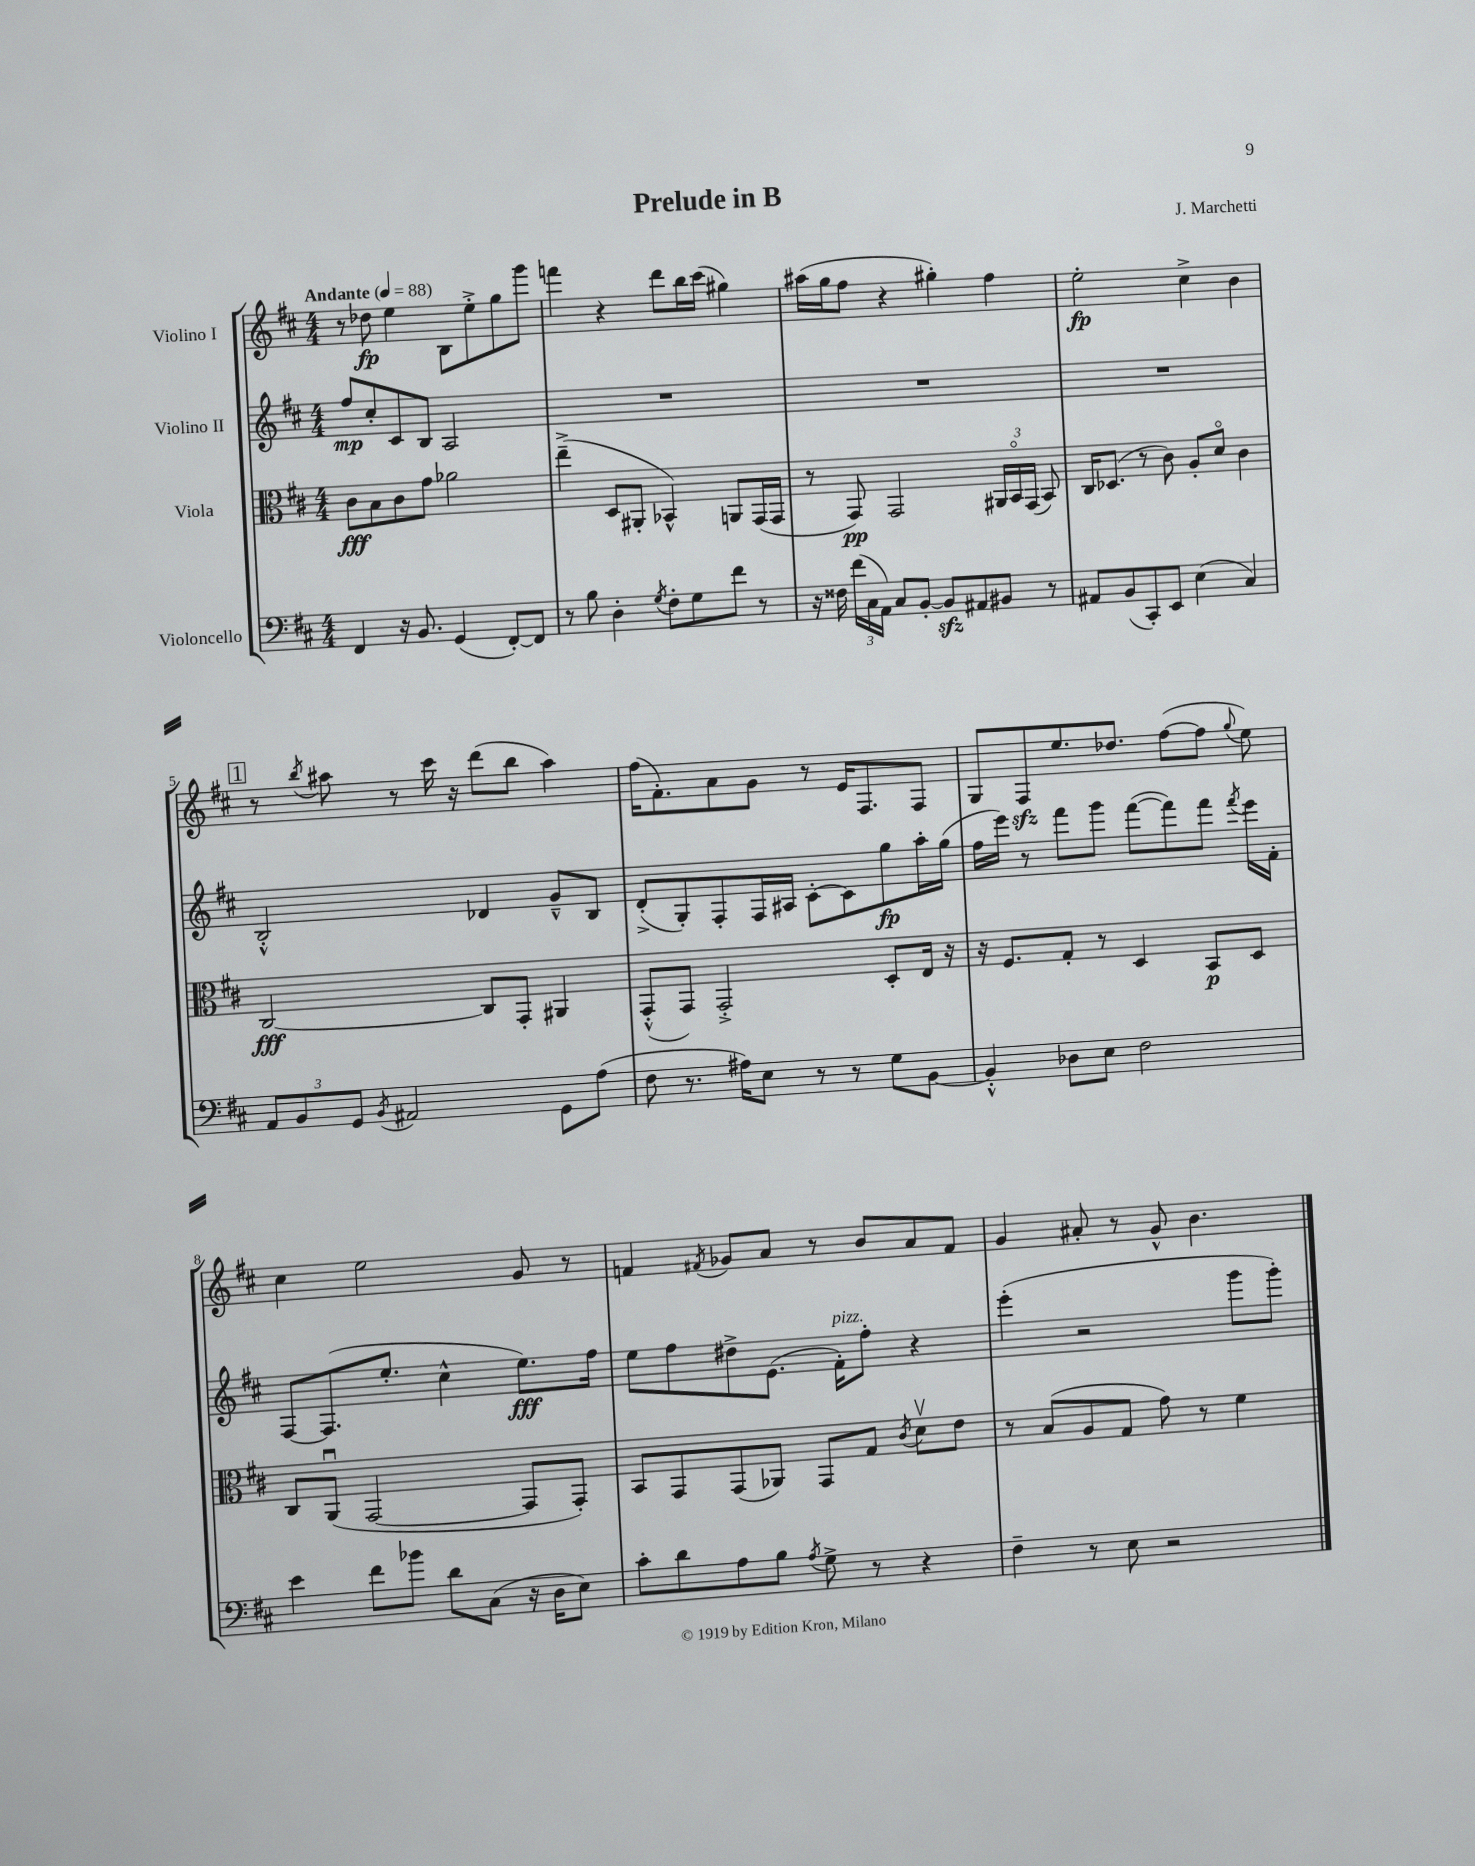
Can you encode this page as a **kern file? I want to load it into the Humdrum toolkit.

**kern	**kern	**dynam	**kern	**dynam	**kern	**dynam
*part4	*part3	*part3	*part2	*part2	*part1	*part1
*staff4	*staff3	*staff3	*staff2	*staff2	*staff1	*staff1
*I"Violoncello	*I"Viola	*	*I"Violino II	*	*I"Violino I	*
*clefF4	*clefC3	*	*clefG2	*	*clefG2	*
*k[f#c#]	*k[f#c#]	*	*k[f#c#]	*	*k[f#c#]	*
*M4/4	*M4/4	*	*M4/4	*	*M4/4	*
*MM88	*MM88	*	*MM88	*	*MM88	*
=1	=1	=1	=1	=1	=1	=1
!	!	!	!	!	!LO:TX:a:B:t=Andante	!
4FF#/	8c#\L	fff	8ff#/L	mp	8r	.
.	8B\	.	8cc#'/	.	8dd-X\	fp
16r	8c#\	.	8c#/	.	4ee\	.
8.BB/	.	.	.	.	.	.
.	8g\J	.	8B/J	.	.	.
(4GG/	2a-X\	.	2A/	.	8B\L	.
.	.	.	.	.	8ee'^\	.
[8FF#'/L)	.	.	.	.	8gg\	.
8FF#/J]	.	.	.	.	8ggg\J	.
=2	=2	=2	=2	=2	=2	=2
8r	(4ee~^\	.	1r	.	4fffn\	.
8B\	.	.	.	.	.	.
4D'\	8D/L	.	.	.	4r	.
.	8AA#X'/J	.	.	.	.	.
8qG/	.	.	.	.	.	.
8F#'\L	4BB-X^^/)	.	.	.	8ddd\L	.
8G\	.	.	.	.	16bb\L	.
.	.	.	.	.	(16ccc#\JJ	.
8f#\J	8AAn/L	.	.	.	4gg#X\)	.
8r	(16GG/L	.	.	.	.	.
.	16GG/JJ	.	.	.	.	.
=3	=3	=3	=3	=3	=3	=3
16r	8r	.	1r	.	(16aa#X\LL	.
16F##X\	.	.	.	.	16gg\J	.
(24f#\LL	8GG/)	pp	.	.	8ff#\J	.
24C#\	.	.	.	.	.	.
24AA\JJ)	.	.	.	.	.	.
8C#/L	2GG/	.	.	.	4r	.
[8BB'/J	.	.	.	.	.	.
8BBzz/L]	.	.	.	.	4gg#X'\)	.
8AA#X/	.	.	.	.	.	.
8BB#X/J	24AA#X/LL	.	.	.	4ff#\	.
.	24BB/	.	.	.	.	.
.	(24GG/JJ	.	.	.	.	.
8r	8BB/)	.	.	.	.	.
=4	=4	=4	=4	=4	=4	=4
8AA#X/L	16C#/KL	.	1r	.	2ee'\	fp
.	(8.D-X/J	.	.	.	.	.
(8BB/	.	.	.	.	.	.
8CC#'/)	8r	.	.	.	.	.
8EE/J	8c#\)	.	.	.	.	.
(4E\	8A'/L	.	.	.	4cc#^\	.
.	8d/J	.	.	.	.	.
4C#/)	4c#\	.	.	.	4b\	.
!!LO:LB:g=z
!!LO:REH:place=s1:t=1
=5	=5	=5	=5	=5	=5	=5
12AA/L	[2C#/	fff	2B'^^/	.	8r	.
12BB/	.	.	.	.	.	.
.	.	.	.	.	8qbb/	.
.	.	.	.	.	8aa#X\	.
12GG/J	.	.	.	.	.	.
8qBB/	.	.	.	.	.	.
2AA#X/	.	.	.	.	8r	.
.	.	.	.	.	16ccc#\	.
.	.	.	.	.	16r	.
.	8C#/L]	.	4d-X/	.	(8ddd\L	.
.	8GG'/J	.	.	.	8bb\J	.
8GG\L	4AA#X/	.	8g~^^/L	.	4aa#\)	.
(8A\J	.	.	8B/J	.	.	.
=6	=6	=6	=6	=6	=6	=6
8F#\	(8GG'^^/L	.	(8d'^/L	.	(16ff#\KL	.
.	.	.	.	.	8.f#'\)	.
8.r	8GG/J)	.	8G'/)	.	.	.
.	2GG'^/	.	8F#'/	.	8a\	.
16A#X\KL)	.	.	.	.	.	.
8E\J	.	.	16F#/L	.	8g\J	.
.	.	.	16A#X/JJ	.	.	.
8r	.	.	[8c#'\L	.	8r	.
8r	.	.	8c#\]	.	16e/KL	.
.	.	.	.	.	8.F#/	.
8G\L	8D'/L	.	8gg\	fp	.	.
[8BB\J	16E/Jk	.	16aa'\L	.	8F#/J	.
.	16r	.	(16gg\JJ	.	.	.
=7	=7	=7	=7	=7	=7	=7
4BB'^^/]	16r	.	16ff#\LL	.	8G/L	.
.	8.F#/L	.	16eee\JJ)	.	.	.
.	.	.	8r	.	8F#zz/	.
8D-X\L	8G'/J	.	8fff#\L	.	8.ee/	.
8E\J	8r	.	8ggg\J	.	.	.
.	.	.	.	.	8.dd-X/J	.
2F#\	4D/	.	([8fff#\L	.	.	.
.	.	.	8fff#\])	.	([8ff#\L	.
.	8BB/L	p	8fff#\J	.	8ff#\J]	.
.	.	.	8qfff#/	.	8qqgg/	.
.	8D/J	.	16eee\LL	.	8ee\)	.
.	.	.	16f#'\JJ	.	.	.
!!LO:LB:g=z
=8	=8	=8	=8	=8	=8	=8
4e\	8C#/L	.	[8F#/L	.	4cc#\	.
.	(8AAu/J	.	(8.F#/]	.	.	.
8f#\L	[2GG/	.	.	.	2ee\	.
.	.	.	8.ee'/J	.	.	.
8b-X\J	.	.	.	.	.	.
8d\L	.	.	4cc#^^\	.	.	.
(8C#\J	.	.	.	.	.	.
16r	8GG/L]	.	8.ee\L)	fff	8g/	.
16D\KL	.	.	.	.	.	.
8E\J)	8GG'/J)	.	.	.	8r	.
.	.	.	16ff#\Jk	.	.	.
=9	=9	=9	=9	=9	=9	=9
8c#'\L	8BB/L	.	8ee\L	.	4fn/	.
8d\	8GG/	.	8ff#\	.	.	.
.	.	.	.	.	8qf#X/	.
8A\	(8GG/	.	8dd#X^\	.	8g-X/L	.
8B\J	8AA-X/J)	.	(8.e\J	.	8a/J	.
8qA/	.	.	.	.	.	.
8G^\	8GG/L	.	.	.	8r	.
!	!	!	!LO:TX:a:i:t=pizz.	!	!	!
.	.	.	16f#'\KL)	.	.	.
8r	8G/J	.	8ff#'\J	.	8b/L	.
.	8qc#/	.	.	.	.	.
4r	8dv\L	.	4r	.	8a/	.
.	8e\J	.	.	.	8f#/J	.
=10	=10	=10	=10	=10	=10	=10
4F#~\	8r	.	(4eee'\	.	4g/	.
.	(8B/L	.	.	.	.	.
8r	8A/	.	2r	.	8a#X'/	.
8E\	8G/J	.	.	.	8r	.
2r	8g\)	.	.	.	8g^^/	.
.	8r	.	.	.	4.b\	.
.	4f#\	.	8ggg\L	.	.	.
.	.	.	8ggg'\J)	.	.	.
==	==	==	==	==	==	==
*-	*-	*-	*-	*-	*-	*-
